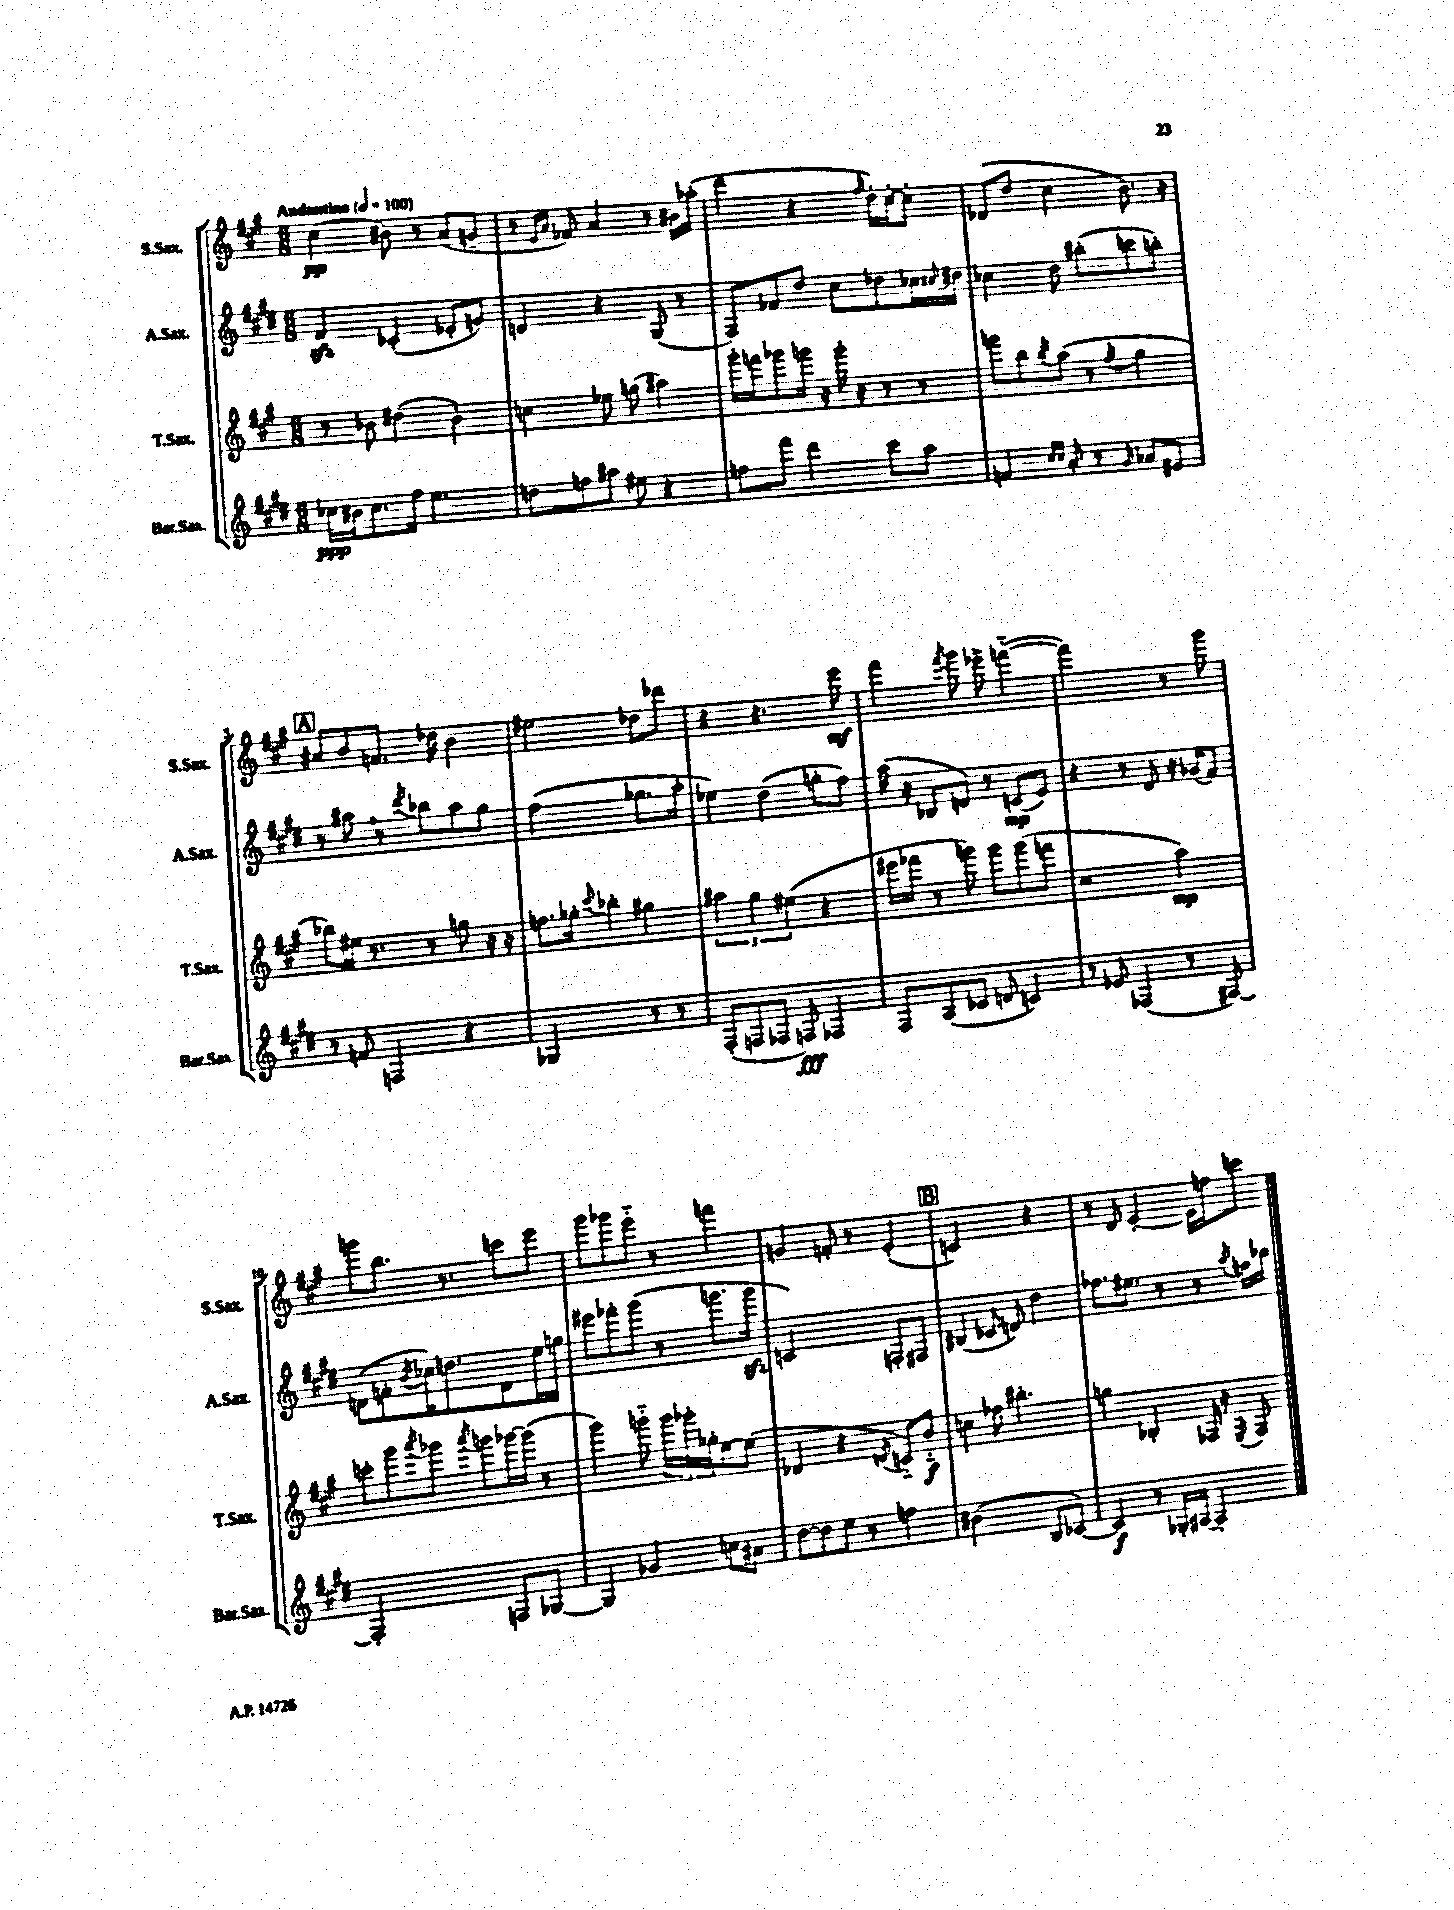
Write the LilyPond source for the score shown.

<<
\new StaffGroup <<
\new Staff = "s0" \with { instrumentName = "S.Sax." shortInstrumentName = "S.Sax." } {
    \clef treble \key a \major \numericTimeSignature \time 6/8 \tempo "Andantino" 4 = 100
    cis''4\pp( bis'8) r8 a'8( g'8-- |
    r8 \grace { e'16 a'16 } fes'8) a'4 r8 bis'16 aes''16-.( |
    d'''4 r4 \grace { fis''16 } d''16-.) cis''16~-. cis''8-. |
    des'8( d''8 cis''4 b'8.) r16 |
    \mark \markup { \box "A" } ais'8 b'8 f'8. des''16 b'4 |
    eis''2 des''8 des'''8 |
    r4 r4. e'''8\mf |
    fis'''4 \acciaccatura { fis'''8 } gis'''8 ees'''8-> f'''4~-_( |
    f'''2) r8 gis'''8 |
    g'''8 b''8. r8. c'''8 e'''8 |
    gis'''8 ges'''8 e'''8-_ r8 f'''4 |
    g'4 f'8-. r8 e'4-.( |
    \mark \markup { \box "B" } c'2) r4 |
    r8 d'8 e'4~-. e'16 f''16 c'''8 \bar "|." |
}
\new Staff = "s1" \with { instrumentName = "A.Sax." shortInstrumentName = "A.Sax." } {
    \clef treble \key e \major \numericTimeSignature \time 6/8
    fis'4\sfz ces'4-.( ees'8-. g'8) |
    d'4 r4 gis8( r8 |
    fis8) fes'8 dis''8 cis''8 des''8 ces''16 \appoggiatura { cis''8 } dis''16 |
    ces''4 dis''8 bis''8-.( c'''8 b''8-.) |
    \mark \markup { \box "A" } r8 ais''8 \breathe r8 \acciaccatura { dis'''8 } bes''8 ais''8 gis''8 |
    fis''2( ges''8. a''16-. |
    ees''4) dis''4( g''8-. fis''8) |
    a''16( r16 bes8 d'8) r8 c'8\mp( e'8) |
    r4 r8 dis'8 r16 ges'16( fis'8) |
    d'8( f'8-. \acciaccatura { b'8 } ces''16) d''8. d'8 e''16 g''16 |
    eis'''8 fes'''8-. gis'''8( r8 g'''8. g'''16\sfz |
    c'2) f8-. fis8 |
    \mark \markup { \box "B" } bis4( ces'8 d'8) dis''4 |
    fes''8. eis''8. r8 r8 \acciaccatura { a''8 } f''16 bes''16 \bar "|." |
}
\new Staff = "s2" \with { instrumentName = "T.Sax." shortInstrumentName = "T.Sax." } {
    \clef treble \key a \major \numericTimeSignature \time 6/8
    r8 bes'8 dis''4( bes'4-.) |
    c''4 ees''8 g''8( ais''4) |
    gis'''16-. f'''16 ges'''8 g'''16 r16 g'''16-. r16 r8 r8 |
    g'''8 b''8 \acciaccatura { b''8 } a''8( r8 \acciaccatura { fis''8 } gis''4 |
    \mark \markup { \box "A" } bes''8) eis''16 r8. r8 g''8 r16 r16 |
    f''8. ges''16-. \appoggiatura { cis'''8 } bes''4-. gis''4 |
    \tuplet 3/2 { ais''4 gis''4 eis''4( } r4 |
    eis'''16 fes'''16 r8 g'''8) g'''8 g'''8( f'''8 |
    r2 a''4\mp) |
    c'''8-. gis'''8 \acciaccatura { a'''8 } ges'''8 \acciaccatura { a'''8 } g'''8 ges'''16~ ges'''16( r8 |
    gis'''4) g'''8-_ \tuplet 3/2 { g'''16 ges'''16-. ges''16-. } e''8~ e''8( |
    des'4 r4 \acciaccatura { d'8 } c'8-_) b'8-_\f |
    \mark \markup { \box "B" } c''4 fes''8 bis''4.-. |
    g''4 bes4-. fes16 r16 \acciaccatura { e8 } fes8 \bar "|." |
}
\new Staff = "s3" \with { instrumentName = "Bar.Sax." shortInstrumentName = "Bar.Sax." } {
    \clef treble \key e \major \numericTimeSignature \time 6/8
    ces''16\ppp bis'16 ces''8. fis''16 e''4. |
    d''8 f''8 ais''8 eis''8 r4 |
    f''8 fis'''8 dis'''4 cis'''8 a''8 |
    f'4 \grace { cis''16 cis''16 } a'8-. r8 \grace { gis'16 } aes'8 eis'8 |
    \mark \markup { \box "A" } r8 f'8 f4 r4 |
    ges2 r8 r8 |
    fis8-.( f8 fes8 f8\fff) fes4 |
    fis8 a8( ces'8 d'8 c'4) |
    r8 ees'8 fes4( r8 fis8~) |
    fis2-. f8 ges8~ |
    ges4 ges'4 c''8 ais'8 |
    dis''8~ dis''8 e''8 r8 f''4 |
    \mark \markup { \box "B" } bis'2( b8 ces'8~) |
    ces'4\f r8 ges16-. ais16~ ais4-. \bar "|." |
}
>>
>>
